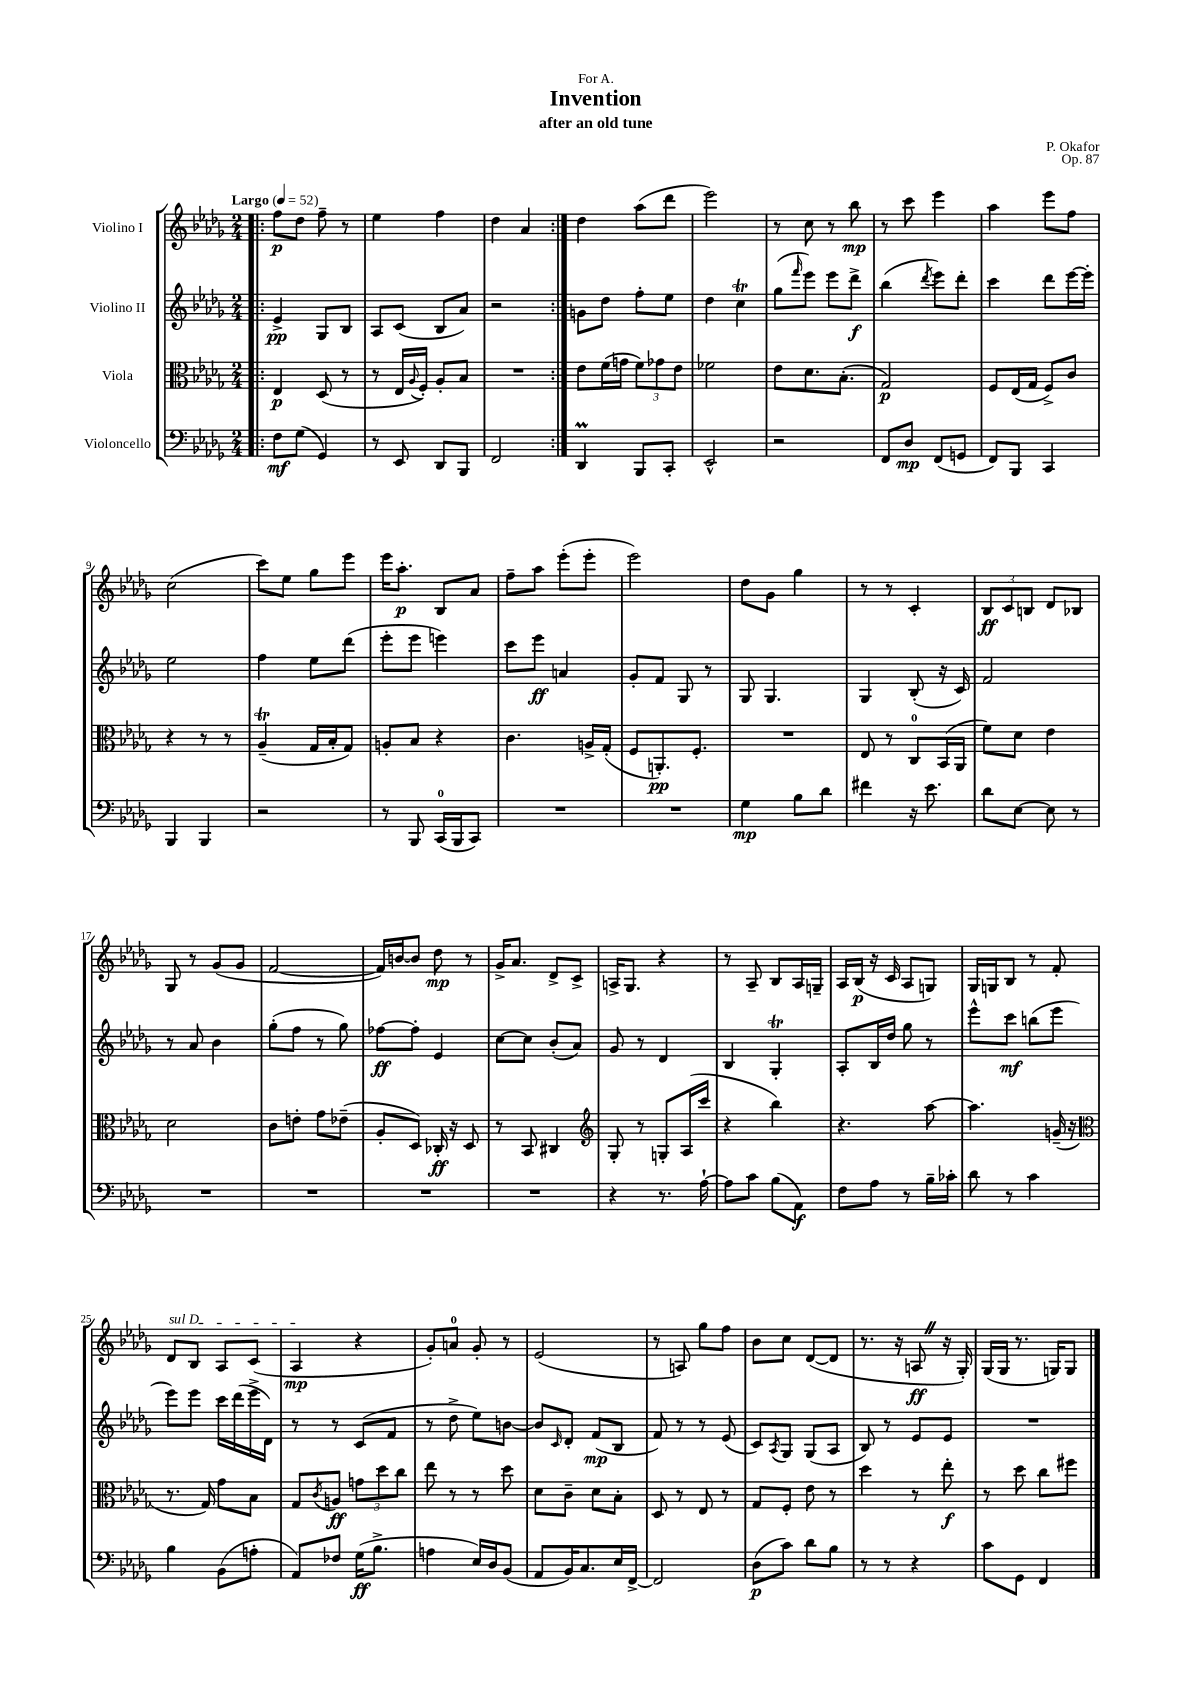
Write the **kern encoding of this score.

**kern	**kern	**kern	**kern
*staff4	*staff3	*staff2	*staff1
*clefF4	*clefC3	*clefG2	*clefG2
*k[b-e-a-d-g-]	*k[b-e-a-d-g-]	*k[b-e-a-d-g-]	*k[b-e-a-d-g-]
*M2/4	*M2/4	*M2/4	*M2/4
*MM52	*MM52	*MM52	*MM52
=!|:	=!|:	=!|:	=!|:
8F\L	4E-/	4e-^/	8ff\L
(8G-\J	.	.	8dd-\J
4GG-/)	(8D-/	8G-/L	8ff~\
.	8r	8B-/J	8r
=	=	=	=
8r	8r	8A-/L	4ee-\
8EE-/	16E-/LL	(8c/J	.
.	8qqA-/	.	.
.	16F'/JJ)	.	.
8DD-/L	8A-'/L	8B-/L	4ff\
8BBB-/J	8B-/J	8a-/J)	.
=	=	=	=
2FF/	2r	2r	4dd-\
.	.	.	4a-/
=:|!	=:|!	=:|!	=:|!
4DD-/	8e-\L	8g\L	4dd-\
.	(16f\L	8dd-\J	.
.	16g\JJ	.	.
8BBB-/L	12f\L)	8ff'\L	(8aa-\L
.	12g-\	.	.
8CC'/J	.	8ee-\J	8ddd-\J
.	12e-\J	.	.
=	=	=	=
2EE-^^/	2f-\	4dd-\	2eee-\)
.	.	4cc\	.
=	=	=	=
2r	8e-\L	(8gg-\L	8r
.	.	16qqfff/	.
.	8.d-\	8eee-\J)	8cc\
.	.	8eee-\L	8r
.	(8.B-'\J	.	.
.	.	8ddd-^\J	8bb-\
=	=	=	=
8FF/L	2G-/)	(4bb-\	8r
8D-/J	.	.	8ccc\
.	.	8qddd-/	.
(8FF/L	.	8eee-\L)	4eee-\
8GG/J	.	8ddd-'\J	.
=	=	=	=
8FF/L)	8F/L	4ccc\	4aa-\
8BBB-/J	(16E-/L	.	.
.	16G-/JJ	.	.
4CC/	8F^/L)	8ddd-\L	8eee-\L
.	8c/J	[16eee-\L	8ff\J
.	.	16eee-'\]JJ	.
=	=	=	=
4BBB-/	4r	2ee-\	(2cc\
4BBB-/	8r	.	.
.	8r	.	.
=	=	=	=
2r	(4A-~/	4ff\	8ccc\L)
.	.	.	8ee-\J
.	16G-/LL	8ee-\L	8gg-\L
.	16B-'/J	.	.
.	8G-/J)	(8ddd-\J	8eee-\J
=	=	=	=
8r	8A'/L	8eee-'\L	16eee-\LK
.	.	.	8.aa-'\J
8BBB-/	8B-/J	8eee-\J	.
(16CC/LL	4r	4eee\)	8B-/L
16BBB-/J	.	.	.
8CC/J)	.	.	8a-/J
=	=	=	=
2r	4.c\	8ccc\L	8ff~\L
.	.	8eee-\J	8aa-\J
.	.	4a/	(8eee-'\L
.	16A^/LL	.	8eee-'\J
.	(16G-'/JJ	.	.
=	=	=	=
2r	8F/L	8g-'/L	2eee-\)
.	8.AA'/)	8f/J	.
.	.	8G-/	.
.	8.F'/J	.	.
.	.	8r	.
=	=	=	=
4G-\	2r	8G-/	8dd-\L
.	.	4.G-/	8g-\J
8B-\L	.	.	4gg-\
8d-\J	.	.	.
=	=	=	=
4f#\	8E-/	4G-/	8r
.	8r	.	8r
16r	8C/L	(8B-'/	4c'/
8.e-\	.	.	.
.	(16BB-/L	16r	.
.	16AA-/JJ	16c/)	.
=	=	=	=
8d-\L	8f\L)	2f/	12B-/L
.	.	.	12c/
[8E-\J	8d-\J	.	.
.	.	.	12B/J
8E-\]	4e-\	.	8d-/L
8r	.	.	8B-/J
=	=	=	=
2r	2d-\	8r	8G-/
.	.	8a-/	8r
.	.	4b-\	(8g-/L
.	.	.	8g-/J
=	=	=	=
2r	8c\L	(8gg-'\L	[2f/
.	8e'\J	8ff\J	.
.	8g-\L	8r	.
.	(8e-~\J	8gg-\)	.
=	=	=	=
2r	8A-'/L	[8ff-\L	16f/]LL)
.	.	.	[16b/J
.	8D-/J)	8ff-'\]J	8b/]J
.	16C-'/	4e-/	8dd-\
.	16r	.	.
.	8D-/	.	8r
=	=	=	=
2r	8r	[8cc\L	16g-^/LK
.	.	.	8.a-/J
.	8BB-/	8cc\]J	.
.	4C#/	(8b-'/L	8d-^/L
.	.	8a-/J)	8c^/J
=	=	=	=
*	*clefG2	*	*
4r	8G-'/	8g-/	16A^/LK
.	.	.	8.G-/J
.	8r	8r	.
8.r	8G'/L	4d-/	4r
.	(16A-/L	.	.
[16A-`\	16ccc/JJ	.	.
=	=	=	=
8A-\]L	4r	4B-/	8r
8c\J	.	.	8A-~/
(8B-\L	4bb-\)	4G-'/	8B-/L
8AA-\J)	.	.	16A-/L
.	.	.	16G~/JJ
=	=	=	=
8F\L	4.r	8A-'/L	16A-/LL
.	.	.	(16B-/JJ
8A-\J	.	16B-/L	16r
.	.	16dd-/JJ	16c/
8r	.	8gg-\	8A-/L
16B-~\LL	[8aa-\	8r	8G/J)
16c-'\JJ	.	.	.
=	=	=	=
8d-\	4.aa-\]	8eee-^^\L	16G-/LL
.	.	.	16G/J
8r	.	8ccc\J	8B-/J
4c\	.	(8bb\L	8r
.	(16g~/	8eee-\J	8f'/
.	16r	.	.
=	=	=	=
*	*clefC3	*	*
4B-\	8.r	8eee-\L)	8d-/L
.	.	8eee-\J	8B-/J
.	16G-/)	.	.
(8BB-\L	8g-\L	16ccc\LL	8A-/L
.	.	(16ddd-\	.
8A'\J	8B-\J	16eee-^\	(8c/J
.	.	16d-\JJ)	.
=	=	=	=
8AA-/L)	8G-/L	8r	4A-/
.	8qc/	.	.
8F-/J	8A/J	8r	.
(16G-\LK	12g\L	(8c/L	4r
8.B-^\J	.	.	.
.	12dd-\	.	.
.	.	8f/J	.
.	12cc\J	.	.
=	=	=	=
4A\	8ee-\	8r	8g-'/L)
.	8r	8dd-^\	8a/J
16E-/LL)	8r	8ee-\L)	8g-'/
16D-/J	.	.	.
(8BB-/J	8dd-\	[8b\J	8r
=	=	=	=
8AA-/L	8d-\L	8b/]L	(2e-/
.	.	16qqc/	.
16BB-/K)	8c~\J	8d-'/J	.
8.C/	.	.	.
.	8d-\L	(8f/L	.
16E-/L	8B-'\J	8B-/J	.
[16FF^/JJ	.	.	.
=	=	=	=
2FF/]	8D-/	8f/)	8r
.	8r	8r	8A/)
.	8E-/	8r	8gg-\L
.	8r	(8e-/	8ff\J
=	=	=	=
(8D-\L	8G-/L	8c/L)	8b-\L
.	.	8qA-/	.
8c\J)	8F'/J	8G-/J	8cc\J
8d-\L	8e-\	(8G-/L	([8d-/L
8B-\J	8r	8A-/J	8d-/]J
=	=	=	=
8r	4dd-\	8B-/)	8.r
8r	.	8r	.
.	.	.	16r
4r	8r	8e-/L	8A/
.	8ee-'\	8e-/J	16r
.	.	.	16G-'/)
=	=	=	=
8c\L	8r	2r	(16G-/LL
.	.	.	16G-/JJ
8GG-\J	8dd-\	.	8.r
4FF/	8cc\L	.	.
.	.	.	16G/LK)
.	8ff#\J	.	8G/J
==	==	==	==
*-	*-	*-	*-
